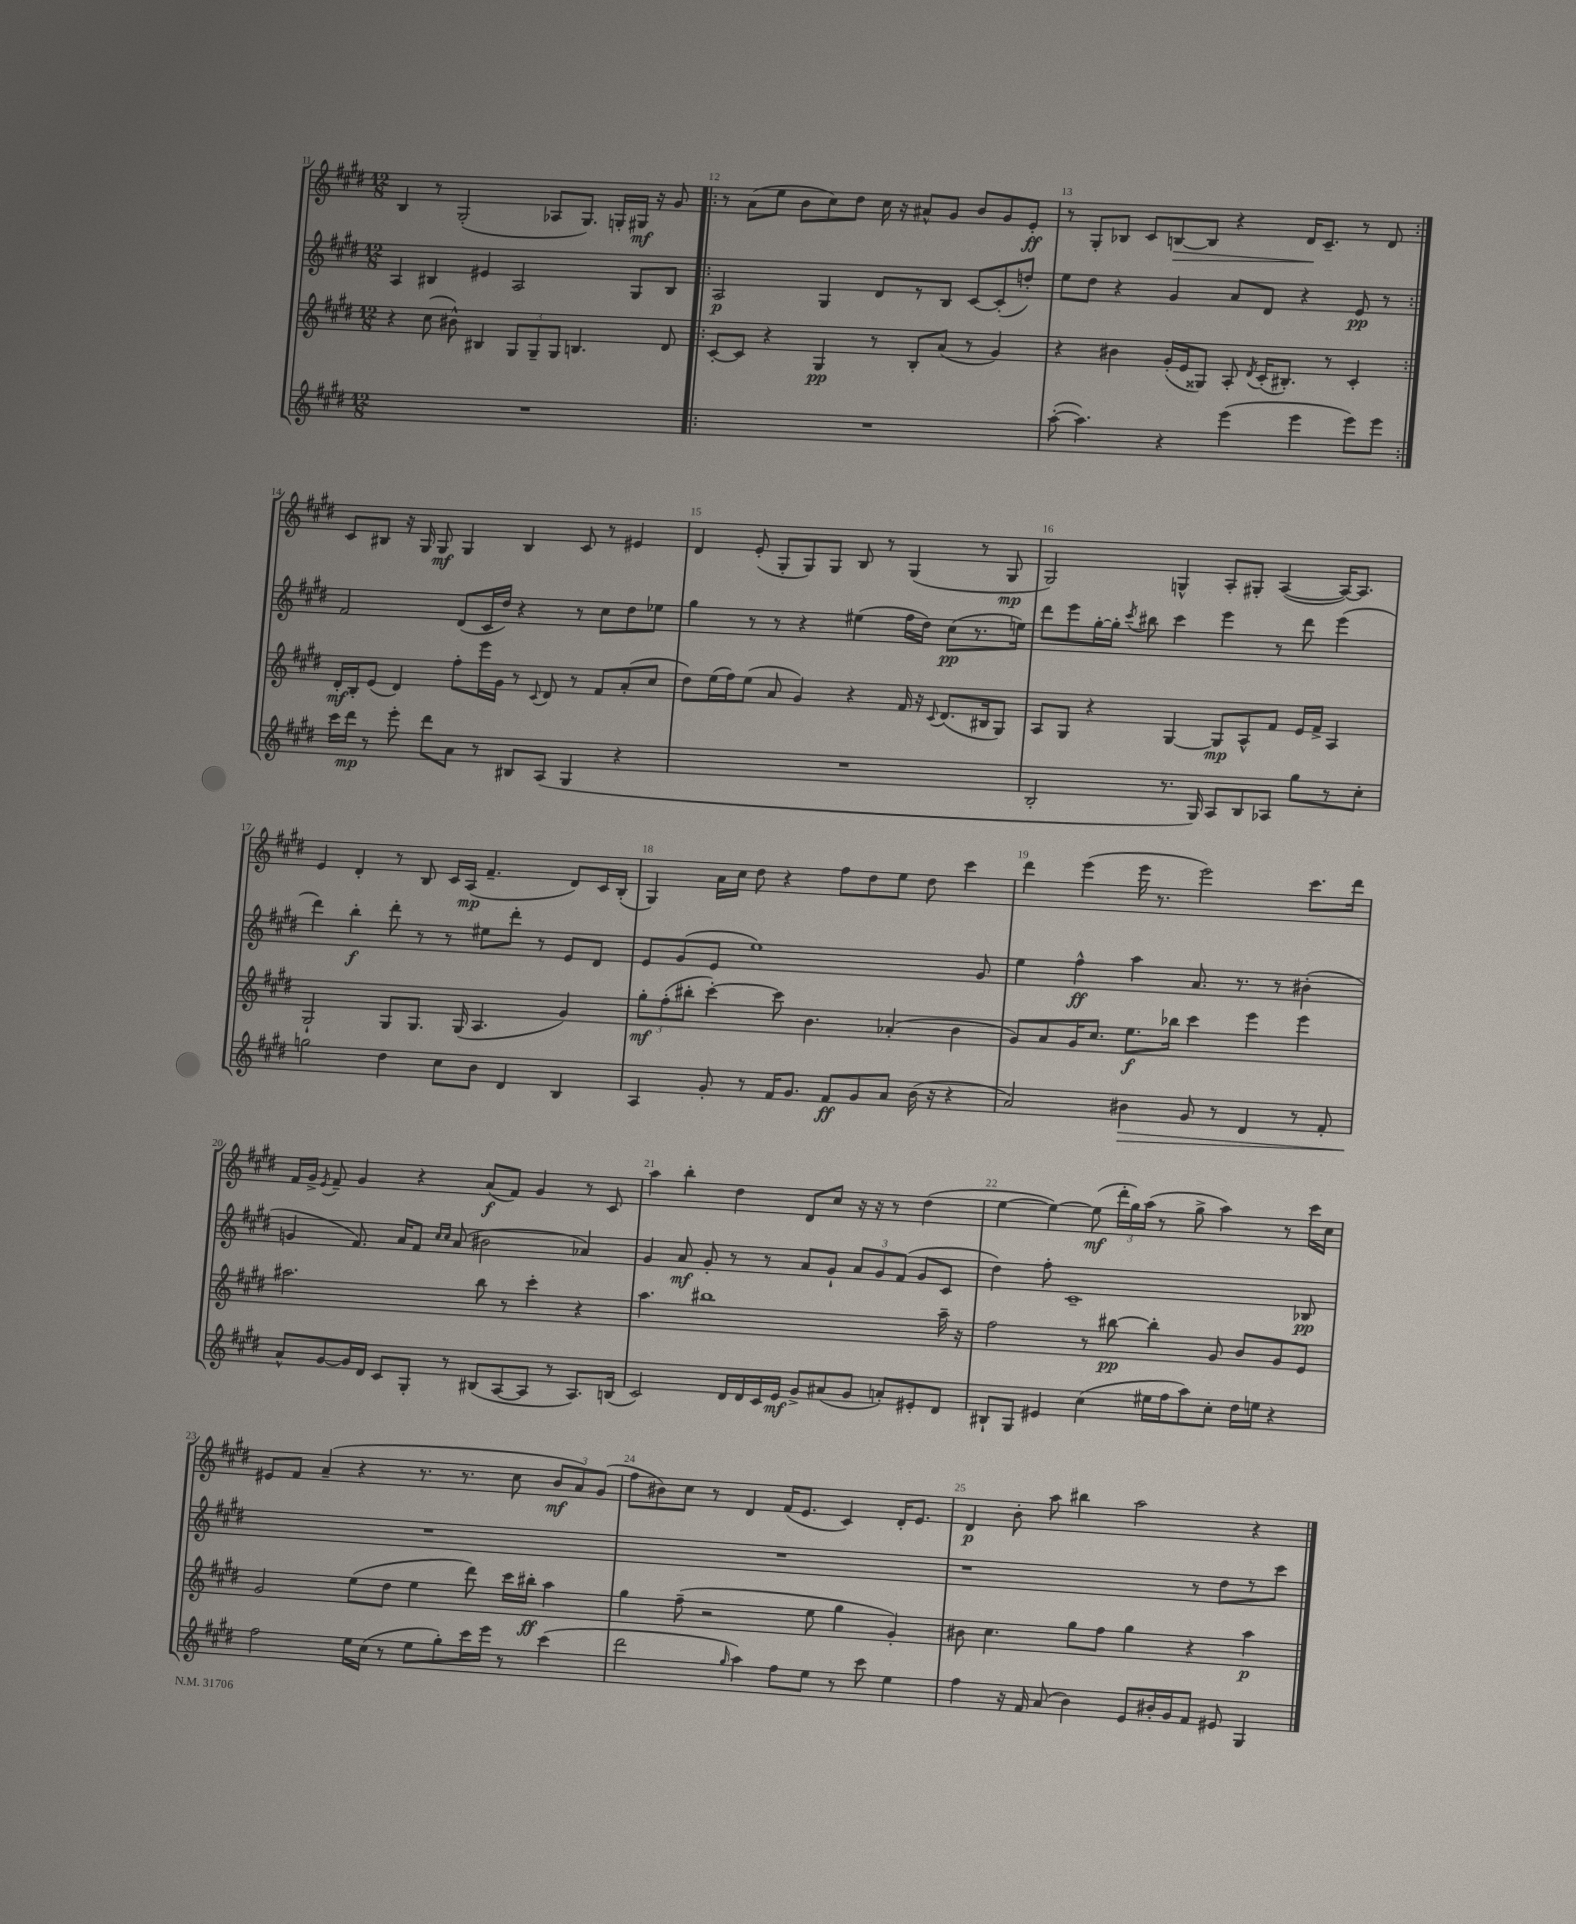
<<
\new StaffGroup <<
\new Staff = "s0" {
    \clef treble \key e \major \numericTimeSignature \time 12/8
    \autoBeamOff b4 r8 gis2-.( aes8[ gis8.]) g16[-. gis16]\mf r16 gis'8 |
    \repeat volta 2 { r8 a'8[( e''8] b'8[ cis''8) dis''8] cis''16 r16 ais'8[-^ gis'8] b'8[ gis'8 e'8]-.\ff |
    r8 gis8[-. bes8] cis'8[ b8~\> b8] r4 dis'16[\! cis'8.]-- r8 dis'8 | }
    cis'8[ bis8] r16 gis16 gis8\mf gis4 bis4 cis'8 r8 eis'4 |
    dis'4 e'8-.( gis8[-. gis8) gis8] b8 r8 gis4( r8 gis8\mp |
    gis2) g4-^ a8[-. gis8]-. a4~( a16[~) a8.] |
    e'4 dis'4-. r8 b8 cis'16[ a16]\mp( fis'4.-- dis'8[) cis'16 b16]-.( |
    gis4) a'16[ cis''16] dis''8 r4 fis''8[ dis''8 e''8] dis''8 cis'''4 |
    dis'''4 e'''4( e'''16 r8. e'''2) cis'''8.[ dis'''16] |
    fis'16[ gis'16]-> \acciaccatura { e'8 } fis'8-- gis'4 r4 a'8[\f( fis'8]) gis'4 r8 cis'8 |
    a''4 b''4-. dis''4 dis'8[ cis''8] r16 r16 r8 dis''4( |
    e''4~ e''4~) e''8\mf( \tuplet 3/2 { dis'''16[-. gis''16) a''16]( } r8 gis''8-> a''4) r8 cis'''16[ cis''16] |
    eis'8[ fis'8] a'4--( r4 r8. r8. cis''8 \tuplet 3/2 { b'8[\mf a'8) gis'8]( } |
    fis''8[ bis'8) cis''8] r8 dis'4 fis'16[( e'8.] cis'4) dis'16[-. e'8.] |
    dis'4\p b'8-. a''8 bis''4 a''2 r4 \bar "|." |
}
\new Staff = "s1" {
    \clef treble \key e \major \numericTimeSignature \time 12/8
    \autoBeamOff a4 bis4 eis'4 a2 gis8[ bis8] |
    \repeat volta 2 { a2\p gis4 dis'8[ r8 b8] cis'8[~ cis'8-.( d''8]-.) |
    e''8[ dis''8] r4 gis'4 a'8[ dis'8] r4 e'8\pp r8 | }
    fis'2 dis'8[( cis'16 dis''16]) r4 r8 cis''8[ dis''8 ees''8] |
    gis''4 r8 r8 r4 eis''4( fis''16[ dis''16]) cis''8[\pp( r8. e''16]) |
    dis'''8[ e'''8 gis''16~-. gis''16]-. \acciaccatura { cis'''8 } bis''8 cis'''4 e'''4 r8 dis'''8 e'''4( |
    dis'''4) b''4-.\f dis'''8-. r8 r8 eis''8[ dis'''8]-. r8 e'8[ dis'8] |
    e'8[ gis'8( e'8] e''1) gis'8 |
    e''4 fis''4-^\ff a''4 a'8. r8. r8 bis'4-.( |
    g'4 fis'8.) a'16[ fis'8] \grace { cis''16[ cis''16] } a'8( bis'2 aes'4) |
    gis'4 a'8\mf gis'8-. r8 r8 a'8[ gis'8]-! \tuplet 3/2 { a'8[ gis'8 fis'8]( } gis'8[ cis'8] |
    dis''4) fis''8-. cis'1-- bes8\pp |
    R1. |
    R1. |
    r1 r8 dis''8[ r8 cis'''8] \bar "|." |
}
\new Staff = "s2" {
    \clef treble \key e \major \numericTimeSignature \time 12/8
    \autoBeamOff r4 cis''8( bis'8-^) bis4 \tuplet 3/2 { gis8[ gis8-- gis8] } b4. dis'8 |
    \repeat volta 2 { cis'8[~-. cis'8] r4 gis4\pp r8 b8[-. a'8]( r8 gis'4) |
    r4 bis'4 gis'16[-.( e'16 gisis8]) a8-. \acciaccatura { dis'8 } cis'16[-.( bis8.]-.) r8 cis'4-. | }
    dis'16[-.\mf b16-. e'8]( dis'4) fis''8[-. e'''16 gis'16] r8 \appoggiatura { cis'8 } dis'8 r8 fis'8[ a'8-.( cis''8] |
    dis''8[) e''16( fis''16) e''8]( a'8 gis'4) r4 fis'16 r16 \appoggiatura { cis'8 } dis'8.[( bis16 gis8]) |
    a8[ gis8] r4 gis4~ gis8[\mp a8-^ fis'8] e'16[ fis'16]-> a4 |
    gis2-! gis8[ gis8.] gis16( a4. gis'4) |
    \tuplet 3/2 { gis''8[-.\mf fis''8-.( bis''8]-. } cis'''4~-.) cis'''8 b'4. aes'4-.( b'4 |
    gis'8[) a'8 gis'16 cis''8.] e''8.[\f bes''16] cis'''4 e'''4 e'''4 |
    ais''2. b''8 r8 cis'''4-. r4 |
    a''4. bis''1 a''16-- r16 |
    fis''2 r8 bis''8~\pp bis''4-. gis'8 b'8[ gis'8 e'8] |
    gis'2 e''8[( dis''8] e''4 dis'''8) cis'''16[ bis''16]-.\ff a''4 |
    gis''4 fis''8--( r2 e''8 gis''4 gis'4-.) |
    bis'8 cis''4. gis''8[ fis''8] gis''4 r4 a''4\p \bar "|." |
}
\new Staff = "s3" {
    \clef treble \key e \major \numericTimeSignature \time 12/8
    \autoBeamOff R1. |
    \repeat volta 2 { R1. |
    a''8~-.( a''4.) r4 e'''4( e'''4 e'''8[) e'''8] | }
    cis'''16[ dis'''16]\mp r8 e'''8-. dis'''8[ a'8] r8 bis8[ a8]( gis4 r4 |
    R1. |
    b2-. r8. gis16) a8[ b8 aes8] gis''8[ r8 cis''8]-. |
    g''2 dis''4 cis''8[ b'8] dis'4 b4 |
    a4 gis'8-. r8 fis'16[ gis'8.] fis'8[\ff gis'8 a'8] b'16( r16 r4 |
    a'2) bis'4\> gis'8 r8 dis'4 r8 fis'8-. |
    a'8[-^\! gis'8~ gis'16 dis'16] cis'8[ gis8]-. r8 bis8[( a8~ a8] r8 a8.[) b16]( |
    cis'2) dis'16[ dis'16 cis'16 e'16]\mf gis'8[-> ais'8( gis'8] a'8[-.) eis'8-. dis'8] |
    bis8[-! gis8] eis'4 cis''4( eis''16[ fis''16 a''8) cis''8]-. dis''16[ e''16] r4 |
    fis''2 e''16[ cis''16]( r8 e''8[ gis''8-.) cis'''16 e'''16] r8 cis'''4( |
    dis'''2 \grace { gis''16 } a''4) fis''8[ e''8] r8 cis'''8 e''4 |
    fis''4 r16 fis'16 a'8( b'4) e'8[ bis'16-. gis'16 fis'8] eis'8 gis4 \bar "|." |
}
>>
>>
\layout { \context { \Score currentBarNumber = #11 \override BarNumber.break-visibility = ##(#f #t #t) barNumberVisibility = #all-bar-numbers-visible } }
